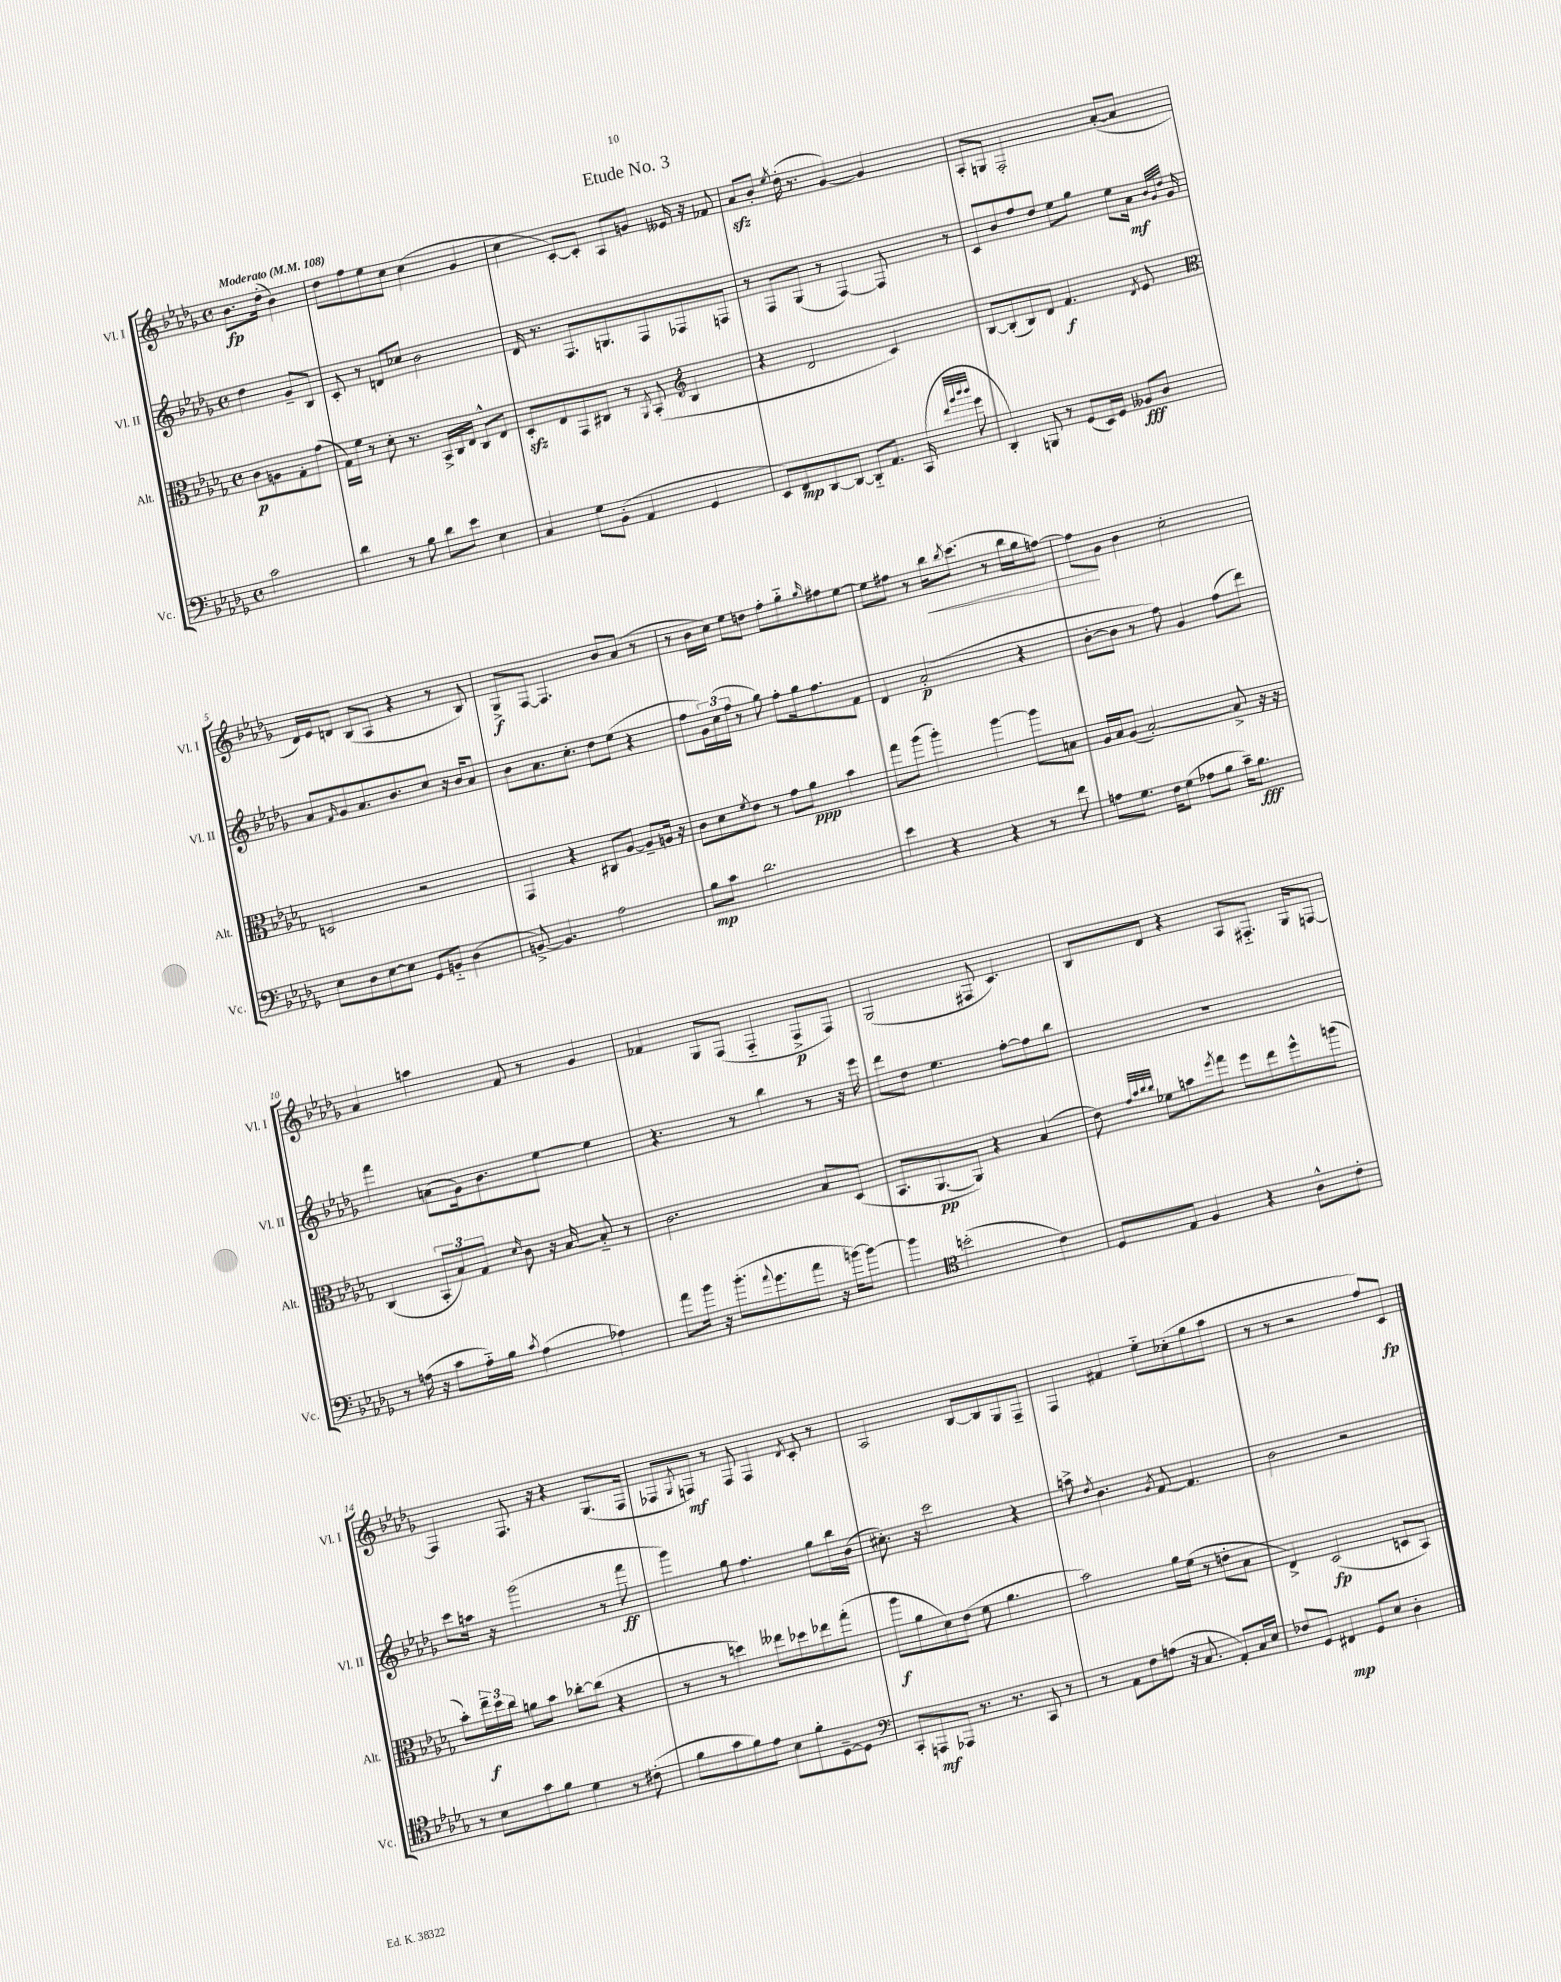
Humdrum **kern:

**kern	**dynam	**kern	**dynam	**kern	**dynam	**kern	**dynam
*part4	*part4	*part3	*part3	*part2	*part2	*part1	*part1
*staff4	*staff4	*staff3	*staff3	*staff2	*staff2	*staff1	*staff1
*I"Vc.	*	*I"Alt.	*	*I"Vl. II	*	*I"Vl. I	*
*I'Vc.	*	*I'Alt.	*	*I'Vl. II	*	*I'Vl. I	*
*clefF4	*	*clefC3	*	*clefG2	*	*clefG2	*
*k[b-e-a-d-g-]	*	*k[b-e-a-d-g-]	*	*k[b-e-a-d-g-]	*	*k[b-e-a-d-g-]	*
*M4/4	*	*M4/4	*	*M4/4	*	*M4/4	*
*met(c)	*	*met(c)	*	*met(c)	*	*met(c)	*
*MM108	*	*MM108	*	*MM108	*	*MM108	*
=	=	=	=	=	=	=	=
!	!	!	!	!	!	!LO:TX:a:B:t=Moderato	!
2c\	.	8c\L	p	4dd-\	.	8.b-\L	fp
.	.	8An\	.	.	.	.	.
.	.	.	.	.	.	(16dd-'\Jk	.
.	.	8G-'\	.	8g-~/L	.	4b-\)	.
.	.	(8g-\J	.	8B-/J	.	.	.
=1	=1	=1	=1	=1	=1	=1	=1
4d-\	.	16G-\LL)	.	8c'/	.	8dd-\L	.
.	.	16f\JJ	.	.	.	.	.
.	.	8r	.	8r	.	8ff\	.
8r	.	8d-'\	.	8dn/L	.	8ee-\	.
8B-\	.	8.r	.	8cc-X/J	.	8cc\J	.
8d-\L	.	.	.	2b-\	.	(4cc\	.
.	.	16BB-^/LL	.	.	.	.	.
8e-\J	.	16C/	.	.	.	.	.
.	.	16E-/JJ	.	.	.	.	.
4E-\	.	8C^^/L	.	.	.	4g-/	.
.	.	8E-/J	.	.	.	.	.
=2	=2	=2	=2	=2	=2	=2	=2
4C/	.	8D-zz'/L	.	16d-/	.	4cc\	.
.	.	.	.	8.r	.	.	.
.	.	8E-/	.	.	.	.	.
8G-\L	.	8GG-/	.	8.F/L	.	[8c'/L)	.
(8BB-'\J	.	8C#X/J	.	.	.	8c'/J]	.
.	.	.	.	8.Gn/	.	.	.
4AA-/	.	8r	.	.	.	8A-/L	.
.	.	8qAA-/	.	.	.	.	.
.	.	(8BB-'/	.	8F/	.	8gn/J	.
*	*	*clefG2	*	*	*	*	*
4GG-/	.	4B-/	.	8F-X/	.	16e--X/	.
.	.	.	.	.	.	16r	.
.	.	.	.	8Fn/J	.	8f-X/	.
=3	=3	=3	=3	=3	=3	=3	=3
8EE-/L)	.	4r	.	8r	.	8a-zz/L	.
8FF/	mp	.	.	8F/L	.	8b-'/J	.
.	.	.	.	.	.	8qee-/	.
[8DD-/	.	2d-/	.	(8G-/J	.	(16dd-'\	.
.	.	.	.	.	.	8.r	.
8DD-/J_	.	.	.	8r	.	.	.
8DD-/L]	.	.	.	[4F/)	.	[4g-/)	.
8.AA-/J	.	.	.	.	.	.	.
.	.	4c/)	.	8F/]	.	4g-/]	.
(16CC/	.	.	.	.	.	.	.
32qqf/LLL	.	.	.	.	.	.	.
32qqb-/	.	.	.	.	.	.	.
32qqdd-/	.	.	.	.	.	.	.
32qqdd-/JJJ	.	.	.	.	.	.	.
8g-\	.	.	.	8r	.	.	.
=4	=4	=4	=4	=4	=4	=4	=4
4DD-'/)	.	[8B-/L	.	8c/L	.	8A-'/L	.
.	.	(8B-'/]	.	8b-/	.	8Gn/J	.
8BBBn/	.	8B-/)	.	8ff/	.	2F'/	.
8r	.	8d-/J	.	8dd-/J	.	.	.
(8GG-/L	.	4.f/	f	8ee-\L	.	.	.
16EE-/L)	.	.	.	8gg-\J	.	.	.
16GG-/JJ	.	.	.	.	.	.	.
8BB--X/L	fff	.	.	8ee-\L	.	([8a-'/L	.
.	.	8qd-/	.	.	.	.	.
8D-/J	.	8e-/	.	16a-\Jk	mf	8a-/J]	.
.	.	.	.	32qqb-/LLL	.	.	.
.	.	.	.	32qqg-/	.	.	.
.	.	.	.	32qqdd-/JJJ	.	.	.
.	.	.	.	16g-/	.	.	.
!!LO:LB:g=z
=5	=5	=5	=5	=5	=5	=5	=5
*	*	*clefC3	*	*	*	*	*
8E-\L	.	2Dn/	.	8a-/L	.	16d-/LL)	.
.	.	.	.	.	.	16e-/J	.
.	.	.	.	16qqf/	.	.	.
8D-\	.	.	.	8g-/	.	8dn/J	.
[8E-\	.	.	.	8.a-/	.	(8B-/L	.
8E-\J]	.	.	.	.	.	8A-/J	.
.	.	.	.	8.b-/	.	.	.
8GG-/L	.	2r	.	.	.	4r	.
8BBn/J	.	.	.	8cc/J	.	.	.
(4D-\	.	.	.	16r	.	8r	.
.	.	.	.	16b-/KL	.	.	.
.	.	.	.	8a-/J	.	8B-/)	.
=6	=6	=6	=6	=6	=6	=6	=6
[8BBn^/)	.	4GG-/	.	8b-\L	.	8G-^/L	f
4.BB/]	.	.	.	8.a-\	.	[8F/J	.
.	.	4r	.	.	.	4.F/]	.
.	.	.	.	8.cc'\J	.	.	.
2A-\	.	8C#X/L	.	8dd-\L	.	.	.
.	.	[8A-/J	.	(8ee-\J	.	8b-/L	.
.	.	8A-~/L]	.	4r	.	(8a-/J	.
.	.	16An/Jk	.	.	.	8r	.
.	.	16r	.	.	.	.	.
=7	=7	=7	=7	=7	=7	=7	=7
8B-\L	mp	8c\L	.	8ff\L	.	8r	.
8c\J	.	8d-\	.	24g-\L)	.	16b-\LL	.
.	.	.	.	(24cc\	.	.	.
.	.	.	.	.	.	16cc\JJ)	.
.	.	.	.	24ff\JJ	.	.	.
.	.	8qf/	.	.	.	.	.
2.d-\	.	8e-\J	.	8r	.	8ee-\L	.
.	.	8r	.	8gg-\)	.	8ddn\J	.
.	.	8g-\L	.	8ff'\L	.	8ff'\L	.
.	.	8a-\J	ppp	16gg-\k	.	8gg-\	.
.	.	.	.	8.ff\	.	.	.
.	.	.	.	.	.	16qqgg-/	.
.	.	4b-\	.	.	.	8ff#X\	.
.	.	.	.	8f\J	.	[8ee-\J	.
=8	=8	=8	=8	=8	=8	=8	=8
4e-\	.	8gg-\L	.	4d-/	.	8ee-\L]	.
.	.	(8aa-\J	.	.	.	8ff#X\J	.
4r	.	4aa-'\)	.	(2a-'/	p	8r	.
!	!	!	!	!	!	!	!LO:HP:b
.	.	.	.	.	.	16bb-\KL	<
.	.	.	.	.	.	8qbb-/	.
.	.	.	.	.	.	(8.ccc\J	.
4r	.	[4aa-\	.	.	.	.	.
.	.	.	.	.	.	8r	.
8r	.	8aa-\L]	.	4r	.	16bb-\LL	.
.	.	.	.	.	.	16gg-\J	.
8f\	.	8Bn\J	.	.	.	[8ffn\J)	.
=9	=9	=9	=9	=9	=9	=9	=9
8An\L	.	16A-/LL	.	[8b-'\L	.	8ff\L]	.
.	.	16B-/J	.	.	.	.	.
8.G-\J	.	(8A-/J	.	8b-\J]	.	8g-\J	[
.	.	[2B-'/)	.	8r	.	4b-\	.
16F\KL	.	.	.	.	.	.	.
(8G-\J	.	.	.	8ff\)	.	.	.
8A-X\L	.	.	.	4g-/	.	2cc'\	.
8B-\J	.	.	.	.	.	.	.
16c~\KL)	.	8B-^/]	.	(8ff\L	.	.	.
8.B-\J	fff	.	.	.	.	.	.
.	.	16r	.	8ddd-\J)	.	.	.
.	.	16r	.	.	.	.	.
!!LO:LB:g=z
=10	=10	=10	=10	=10	=10	=10	=10
8r	.	(4C/	.	4fff\	.	4a-/	.
(16An\	.	.	.	.	.	.	.
16r	.	.	.	.	.	.	.
8c\L	.	12BB-'/L	.	(8an\L	.	4aan\	.
.	.	12B-/)	.	.	.	.	.
16A\L)	.	.	.	16g-\k)	.	.	.
.	.	12G-/J	.	.	.	.	.
16B-\JJ	.	.	.	8.b-\	.	.	.
8qc/	.	16qqd-/	.	.	.	.	.
(4A\	.	8c\	.	.	.	8f/	.
.	.	16r	.	[8ee-\J	.	8r	.
.	.	[16B-/	.	.	.	.	.
4A-X\)	.	8B-/]	.	4ee-\]	.	4g-/	.
.	.	8r	.	.	.	.	.
=11	=11	=11	=11	=11	=11	=11	=11
8a-\L	.	2.c\	.	4.r	.	4f-X/	.
16b-\Jk	.	.	.	.	.	.	.
16r	.	.	.	.	.	.	.
(8.b-'\L	.	.	.	.	.	8G-/L	.
.	.	.	.	8r	.	(8F/J	.
8qqa-/	.	.	.	.	.	.	.
8.g-\	.	.	.	.	.	.	.
.	.	.	.	4bb-\	.	4F/	.
8a-\J	.	.	.	.	.	.	.
16r	.	8B-/L	.	8r	.	8F^/L	p
[16bn\KL)	.	.	.	.	.	.	.
8b\J_	.	(8D-/J	.	16r	.	8F/J)	.
.	.	.	.	16eee-\	.	.	.
=12	=12	=12	=12	=12	=12	=12	=12
4b\]	.	8.BB-/L	.	8ddd-\L	.	(2G-/	.
.	.	.	.	8dd-\J	.	.	.
.	.	[8.AA-/	pp	.	.	.	.
*clefC4	*	*	*	*	*	*	*
(2bn'\	.	.	.	4.ee-\	.	.	.
.	.	8AA-/J])	.	.	.	.	.
.	.	4r	.	.	.	8F#X/	.
.	.	.	.	[8ff'\L	.	4.c/)	.
4c\)	.	(4B-/	.	8ff\]	.	.	.
.	.	.	.	8bb-\J	.	.	.
=13	=13	=13	=13	=13	=13	=13	=13
8D-/L	.	8e-\)	.	1r	.	8B-/L	.
.	.	32qqg-/LLL	.	.	.	.	.
.	.	32qqb-/	.	.	.	.	.
.	.	32qqcc/	.	.	.	.	.
.	.	32qqcc/JJJ	.	.	.	.	.
8E-/J	.	8f-X\L	.	.	.	8d-/J	.
4F/	.	8bn\	.	.	.	4r	.
.	.	8qff/	.	.	.	.	.
.	.	8gg-\J	.	.	.	.	.
4r	.	8ff\L	.	.	.	8A-/L	.
.	.	8ee-\	.	.	.	8.F#X/J	.
8A-^^\L	.	8ff^^\	.	.	.	.	.
.	.	.	.	.	.	16G-/KL	.
8c'\J	.	(8aan\J	.	.	.	[8Fn/J	.
!!LO:LB:g=z
=14	=14	=14	=14	=14	=14	=14	=14
8r	.	8b-'\L)	.	8ccc\L	.	4F/]	.
8B-\L	.	24ee-~\L	f	16aan\Jk	.	.	.
.	.	24dd-\	.	.	.	.	.
.	.	.	.	16r	.	.	.
.	.	24cc\JJ	.	.	.	.	.
8g-\	.	8an\L	.	(2ggg-\	.	8.F/	.
8f\J	.	8b-\J	.	.	.	.	.
.	.	.	.	.	.	16r	.
4d-\	.	[8cc-X'\L	.	.	.	4r	.
.	.	(8cc-\J]	.	.	.	.	.
8r	.	4r	.	8r	.	(8.G-/L	.
(8c#X'\	.	.	.	8fff\	ff	.	.
.	.	.	.	.	.	16F/Jk	.
=15	=15	=15	=15	=15	=15	=15	=15
8f\L	.	8r	.	4ggg-\)	.	8F-X/L	.
.	.	.	.	.	.	8qG-/	.
8g-\	.	8r	.	.	.	8Fn/J)	mf
8f\)	.	4ddn\)	.	8gg-\	.	8r	.
8e-\J	.	.	.	4.ff\	.	8F/	.
8B-\L	.	8ee--X\L	.	.	.	4F/	.
8f'\	.	8dd-X\	.	.	.	.	.
.	.	.	.	.	.	8qd-/	.
[8D-~\	.	8ee-X\	.	8gg-\L	.	8c'/	.
8D-\J]	.	(8gg-'\J	.	16bb-\L	.	8r	.
.	.	.	.	(16b-\JJ	.	.	.
=16	=16	=16	=16	=16	=16	=16	=16
*clefF4	*	*	*	*	*	*	*
8CC'/L	.	8aa-\L	f	8.cc#X'\)	.	2A-/	.
8AAAn/	mf	8a-\	.	.	.	.	.
.	.	.	.	16r	.	.	.
8AAA-X/J	.	8d-\)	.	2ccc\	.	.	.
8.r	.	(8e-\J	.	.	.	.	.
.	.	8f\	.	.	.	[8B-/L	.
8.r	.	.	.	.	.	.	.
.	.	4.a-\	.	.	.	8B-/]	.
8CC/	.	.	.	4r	.	8G-/	.
8r	.	.	.	.	.	8F~/J	.
=17	=17	=17	=17	=17	=17	=17	=17
8r	.	2b-\)	.	8aan^\	.	4F/	.
.	.	.	.	8qdd-/	.	.	.
8AA-\L	.	.	.	4.b-\	.	.	.
8F\	.	.	.	.	.	4f#X/	.
(8An\J	.	.	.	.	.	.	.
.	.	.	.	8qg-/	.	.	.
16r	.	16a-\LL	.	[8f/	.	8ee-\L	.
8.C/	.	(16f\JJ	.	.	.	.	.
.	.	8r	.	4.f/]	.	(8cc-X'\	.
8AA-'/L)	.	8en'\L	.	.	.	8gg-\	.
16C/L	.	8B-\J	.	.	.	8aa-\J	.
16E-/JJ	.	.	.	.	.	.	.
=18	=18	=18	=18	=18	=18	=18	=18
8F-X/L	.	4E-^/)	.	2b-\	.	8r	.
8GG-/J	.	.	.	.	.	8r	.
4FF#X/	mp	(2D-/	fp	.	.	2r	.
8GG-/L	.	.	.	2r	.	.	.
8E-/J	.	.	.	.	.	.	.
4D-'\	.	8Dn/L	.	.	.	8ff/L)	.
.	.	8BB-/J)	.	.	.	8c/J	fp
==	==	==	==	==	==	==	==
*-	*-	*-	*-	*-	*-	*-	*-
